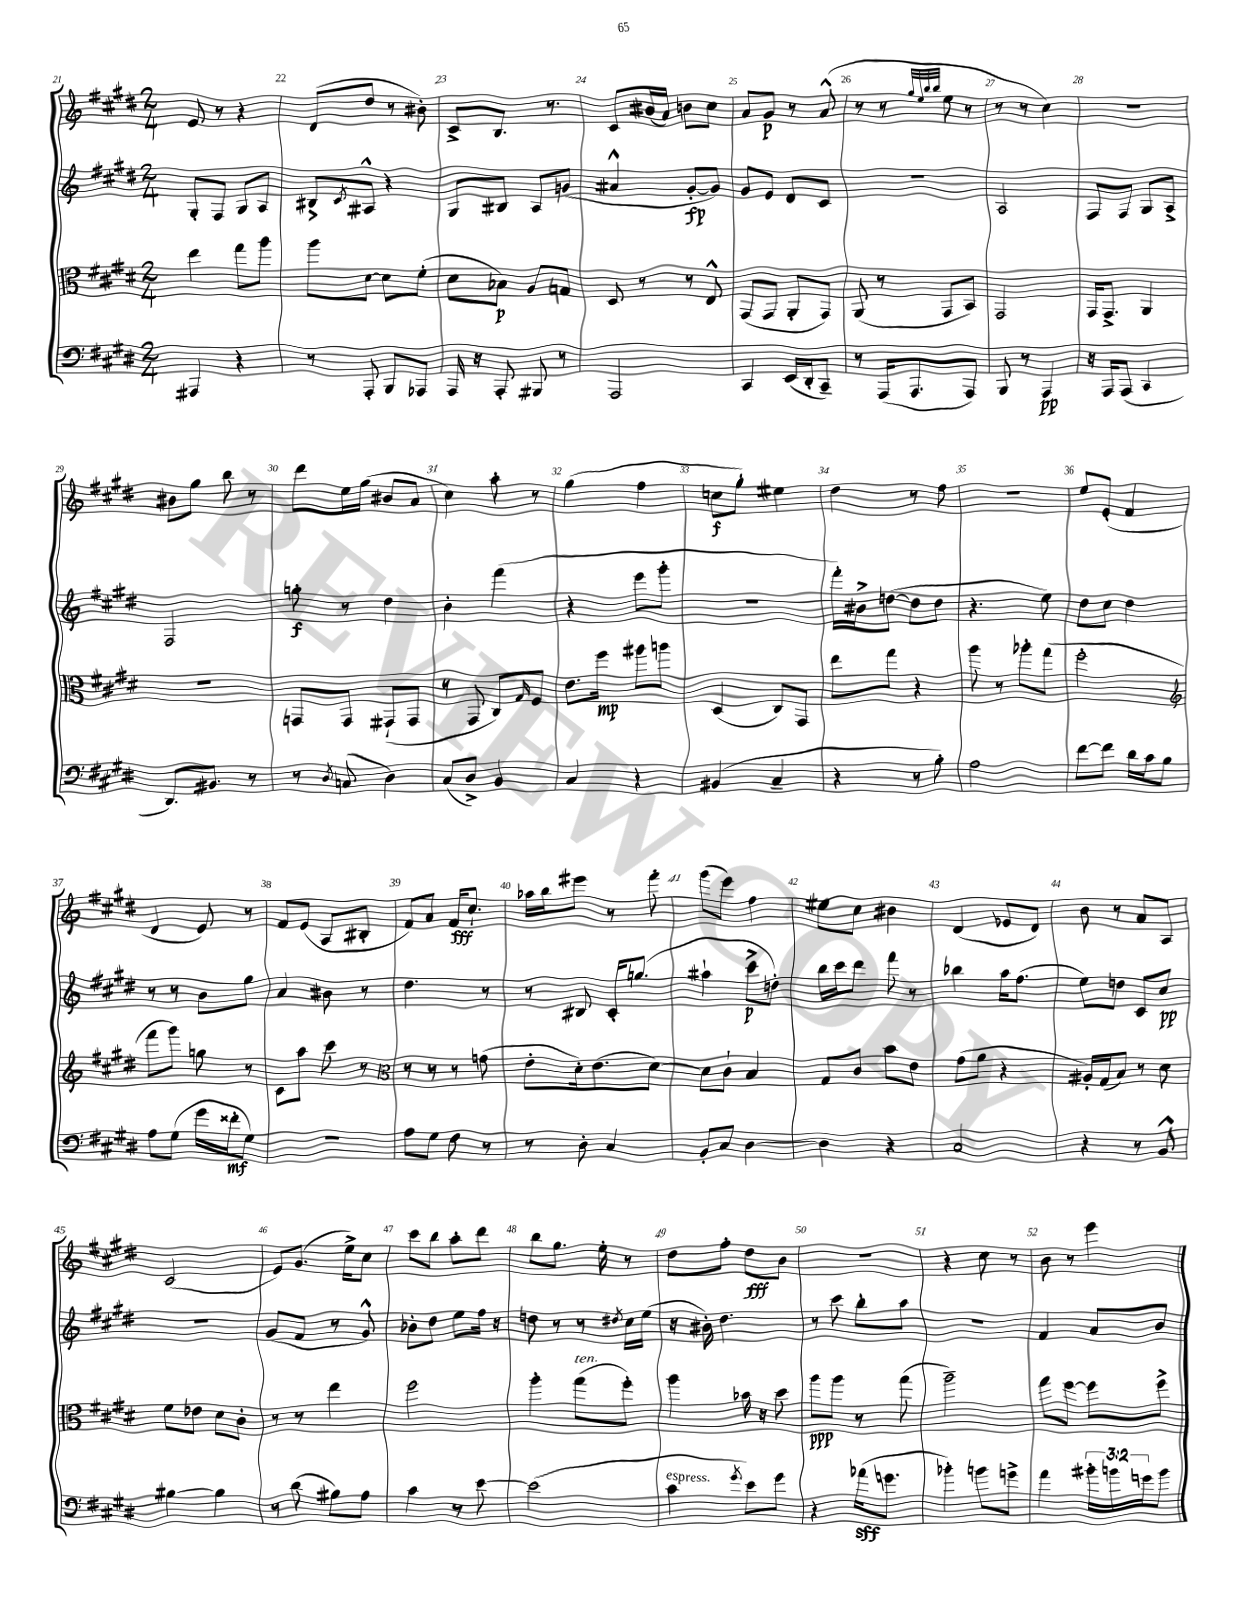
<<
\new StaffGroup <<
\new Staff = "s0" {
    \clef treble \key e \major \numericTimeSignature \time 2/4
    e'8 r8 r4 |
    dis'8( dis''8 r8 bis'8-.) |
    cis'8-> b8. r8. |
    cis'8 bis'16( a'16) b'8 cis''8 |
    a'8 gis'8\p r8 a'8-^( |
    r8 r8 \grace { gis''32 e''32 b''32 b''32 } e''8 r8 |
    r8 r8 cis''4) |
    R2 |
    bis'8 gis''8 b''8 r8 |
    dis'''8 e''16 gis''16( bis'8 a'8 |
    cis''4) a''8-. r8 |
    gis''4( fis''4 |
    c''8\f gis''8-.) eis''4 |
    dis''4 r8 fis''8 |
    R2 |
    e''8 e'8-.( fis'4 |
    dis'4 e'8) r8 |
    fis'8 e'8( a8 bis8-. |
    fis'8) a'8 fis'16\fff cis''8.-! |
    aes''16 b''16 eis'''8 r8 fis'''8-. |
    gis'''8( e'''8) fis''4 |
    eis''8 cis''8 bis'4 |
    dis'4( ees'8 dis'8) |
    b'8 r8 a'8 a8 |
    cis'2( |
    e'8) gis'8.( e''16->) cis''8 |
    cis'''8 b''8 a''8-. dis'''8 |
    b''8 gis''8. e''16-. r8 |
    dis''8 fis''8-. dis''8\fff b'8 |
    R2 |
    r4 cis''8 r8 |
    b'8 r8 e'''4 \bar "|." |
}
\new Staff = "s1" {
    \clef treble \key e \major \numericTimeSignature \time 2/4
    gis8-. fis8 gis8 a8 |
    bis8-> \acciaccatura { cis'8 } ais8-^ r4 |
    gis8 bis8 a8 g'8( |
    ais'4-^ gis'8~-.\fp gis'8) |
    gis'8 e'8 dis'8 cis'8 |
    R2 |
    a2 |
    fis8 fis8 gis8 a8-> |
    fis2 |
    g''8-.\f r8 dis''4 |
    b'4-. fis'''4( |
    r4 e'''8 gis'''8-. |
    R2 |
    fis'''16-.) bis'16-> d''8~( d''8 d''8 |
    r4. e''8) |
    dis''8 cis''8 dis''4 |
    r8 r8 b'8 gis''8 |
    a'4 bis'8 r8 |
    dis''4. r8 |
    r8 bis8 cis'16-. g''8.( |
    ais''4-! cis'''8->\p d''8-.) |
    b''16 cis'''16 dis'''8 fis'''8 r8 |
    bes''4 a''16 fis''8.( |
    e''8) d''8 cis'8 cis''8\pp |
    R2 |
    gis'8( fis'8 r8 gis'8-^) |
    bes'8-. dis''8 e''8 fis''16 r16 |
    d''8 r8 r8 \acciaccatura { dis''8 } cis''16 e''16( |
    r16 bis'16-.) dis''4. |
    r8 cis'''8 b''8-. a''8 |
    r2 |
    fis'4 a'8 b'8 \bar "|." |
}
\new Staff = "s2" {
    \clef alto \key e \major \numericTimeSignature \time 2/4
    e''4 gis''8 a''8 |
    a''8 dis'8~ dis'8 fis'8-.( |
    dis'8 bes8\p) a8 g8 |
    dis8 r8 r8 e8-^ |
    gis,8( gis,8 a,8-. gis,8) |
    a,8( r8 gis,8 b,8) |
    gis,2 |
    gis,16 gis,8.-> a,4 |
    r2 |
    g,8 g,8 gis,8-!( gis,8 |
    r8 gis,8 cis8) \grace { gis16 } fis8 |
    e'8. fis''16\mp ais''8 a''8 |
    dis4( cis8) gis,8 |
    e''8 gis''8 r4 |
    a''8 r8 aes''8-. gis''8( |
    fis''2-. |
    \clef treble fis'''8 gis'''8) g''8 r8 |
    cis'8 a''8 cis'''8 r8 |
    \clef alto r8 r8 r8 g'8( |
    e'8-. dis'16-.) e'8.( dis'8~) |
    dis'8 cis'8-! b4 |
    gis8 cis'8 b'8 e'8 |
    gis'8( a'8 r4 |
    ais16-.) gis16( b8) r8 dis'8 |
    fis'8 ees'8 dis'8 cis'8-. |
    r8 r8 e''4 |
    fis''2 |
    a''4-. gis''8^\markup { \italic "ten." }( fis''8-.) |
    a''4 bes'16 r16 dis''8 |
    a''8\ppp a''8 r8 gis''8( |
    a''2--) |
    gis''8 fis''8~ fis''8 fis''8-> \bar "|." |
}
\new Staff = "s3" {
    \clef bass \key e \major \numericTimeSignature \time 2/4 \override Staff.TupletNumber.text = #tuplet-number::calc-fraction-text
    ais,,4 r4 |
    r8 a,,8-. b,,8 aes,,8 |
    a,,16 r16 a,,8-. bis,,8 r8 |
    a,,2 |
    cis,4 e,16( dis,16-. cis,8--) |
    r8 a,,16( a,,8. a,,8) |
    b,,8 r8 a,,4\pp |
    r16 a,,16 a,,8( cis,4 |
    dis,8.) bis,8. r8 |
    r8 \acciaccatura { dis8 } c8( dis4) |
    cis8( dis8->) b,4 |
    cis4 r4 |
    bis,4( cis4-- |
    r4 r8 b8-.) |
    a2 |
    fis'8~ fis'8 dis'16 cis'16 b8 |
    a8 gis8( gis'16 fisis'16-.\mf gis8) |
    r2 |
    a8 gis8 fis8 r8 |
    r8 dis8-. cis4 |
    b,8-. cis8 dis4~ |
    dis4 r4 |
    cis2 |
    r4 r8 b,8-^ |
    bis4~ bis4 |
    r8 dis'8( bis8) a8 |
    cis'4 r8 e'8~ |
    e'2( |
    cis'4^\markup { \italic "espress." } \acciaccatura { gis'8 } e'8) gis'8 |
    r4 aes'16\sff( g'8. |
    bes'4-.) b'8 g'8-> |
    a'4 \tuplet 3/2 { bis'16-. b'16 g'16 } b'8 \bar "|." |
}
>>
>>
\layout { \context { \Score currentBarNumber = #21 \override BarNumber.break-visibility = ##(#f #t #t) barNumberVisibility = #all-bar-numbers-visible } }
